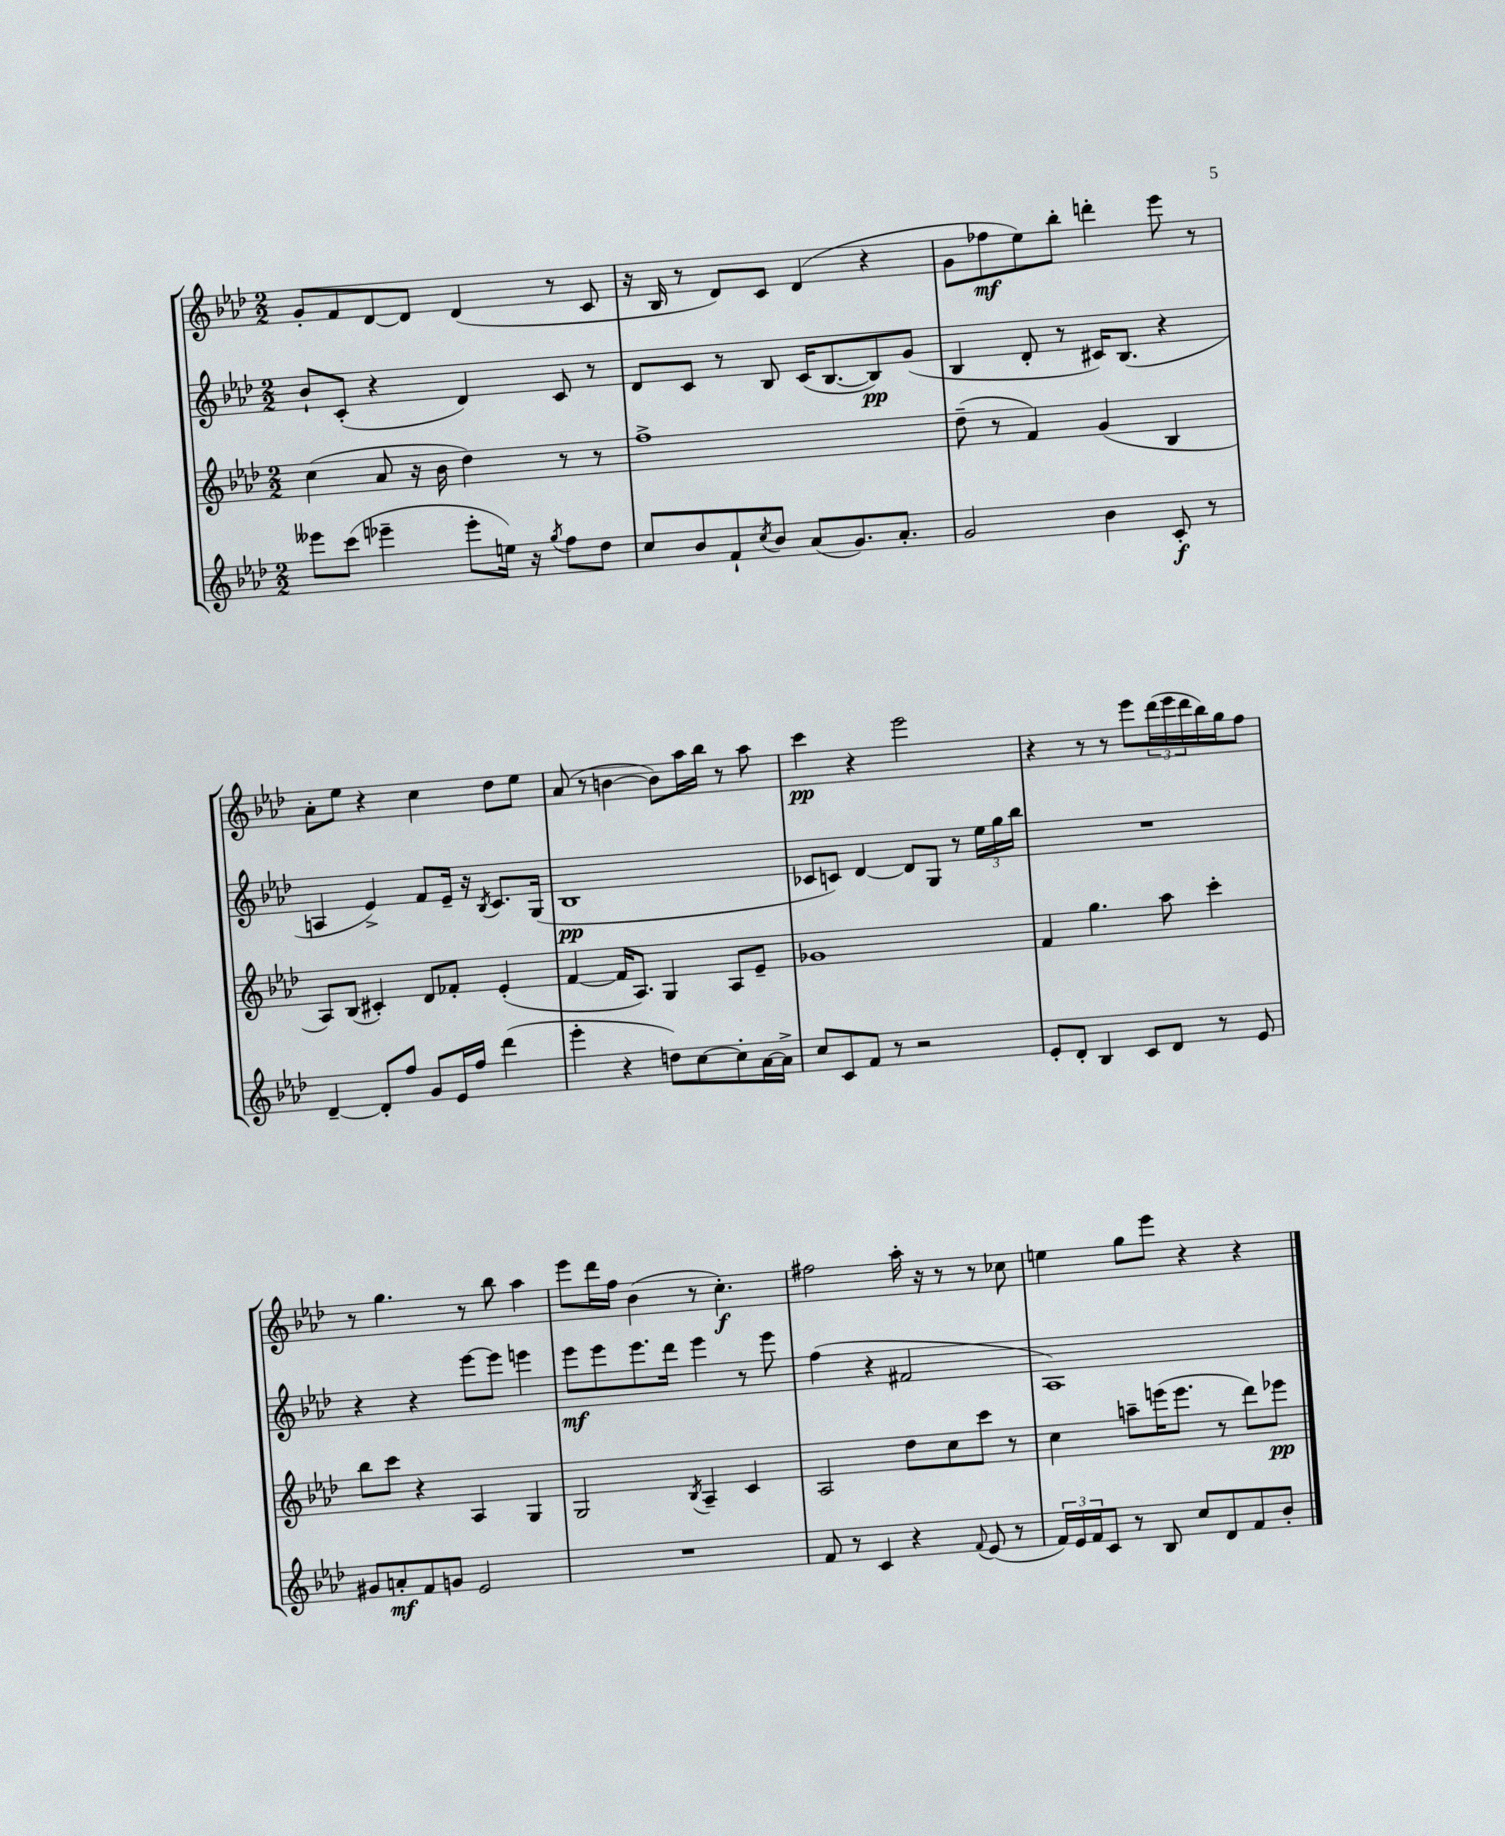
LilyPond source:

<<
\new StaffGroup <<
\new Staff = "s0" {
    \clef treble \key aes \major \numericTimeSignature \time 2/2
    g'8-. f'8 des'8~ des'8 des'4( r8 c'8 |
    r16 bes16 r8 des'8) c'8 des'4( r4 |
    g'8 fes''8\mf ees''8) bes''8-. d'''4-. ees'''8 r8 |
    aes'8-. ees''8 r4 c''4 des''8 ees''8 |
    aes'8( r8 b'4~ b'8) aes''16 bes''16 r8 aes''8 |
    c'''4\pp r4 ees'''2 |
    r4 r8 r8 ees'''8 \tuplet 3/2 { des'''16( ees'''16 des'''16 } bes''16) g''16 f''8 |
    r8 g''4. r8 bes''8 aes''4 |
    ees'''8 des'''16 f''16 bes'4( r8 c''4.-.\f) |
    fis''2 aes''16-. r16 r8 r8 ces''8 |
    e''4 g''8 ees'''8 r4 r4 \bar "|." |
}
\new Staff = "s1" {
    \clef treble \key aes \major \numericTimeSignature \time 2/2
    bes'8-! c'8-.( r4 des'4) c'8 r8 |
    des'8 c'8 r8 bes8 c'16( bes8.~ bes8\pp) g'8( |
    bes4 des'8-. r8 cis'16) bes8.( r4 |
    a4 ees'4->) f'8 ees'16-- r16 \acciaccatura { bes8 } c'8. g16( |
    bes1\pp |
    ces'8 c'8) des'4~ des'8 g8 r8 \tuplet 3/2 { ees''16 g''16 bes''16 } |
    R1 |
    r4 r4 ees'''8~ ees'''8 e'''4 |
    ees'''8\mf ees'''8 ees'''8. des'''16 ees'''4 r8 ees'''8 |
    f''4( r4 fis'2 |
    aes1) \bar "|." |
}
\new Staff = "s2" {
    \clef treble \key aes \major \numericTimeSignature \time 2/2
    c''4( aes'8 r16 bes'16 des''4) r8 r8 |
    f''1-> |
    des''8--( r8 f'4) g'4( bes4 |
    aes8) bes8( cis'4-.) des'8 fes'8-. ees'4-.( |
    f'4~ f'16 aes8.) g4 aes8 ees'8-- |
    ges'1 |
    f'4 g''4. aes''8 c'''4-. |
    bes''8 c'''8 r4 aes4 g4 |
    g2 \acciaccatura { bes8 } aes4-- c'4 |
    aes2 des''8 c''8 c'''8 r8 |
    c''4 a''8-- e'''16( e'''8. r8 des'''8) ees'''8\pp \bar "|." |
}
\new Staff = "s3" {
    \clef treble \key aes \major \numericTimeSignature \time 2/2
    eeses'''8 c'''8( ees'''4-- ees'''8-. e''16) r16 \acciaccatura { g''8 } f''8 des''8 |
    c''8 bes'8 f'8-! \acciaccatura { c''8 } bes'8 aes'8( g'8.) aes'8.-. |
    g'2 bes'4 c'8-.\f r8 |
    des'4~-- des'8-. f''8 g'8 ees'16 f''16 des'''4( |
    ees'''4-. r4 d''8) c''8~ c''8-. aes'16~ aes'16-> |
    c''8 c'8 f'8 r8 r2 |
    ees'8-. des'8-. bes4 c'8 des'8 r8 ees'8 |
    gis'8 a'8-.\mf f'8 g'8 ees'2 |
    R1 |
    f'8 r8 c'4 r4 \appoggiatura { f'8 } ees'8( r8 |
    \tuplet 3/2 { f'16) ees'16 f'16 } c'8 r8 bes8 c''8 des'8 f'8 bes'8-. \bar "|." |
}
>>
>>
\layout { \context { \Score \remove "Bar_number_engraver" } }
